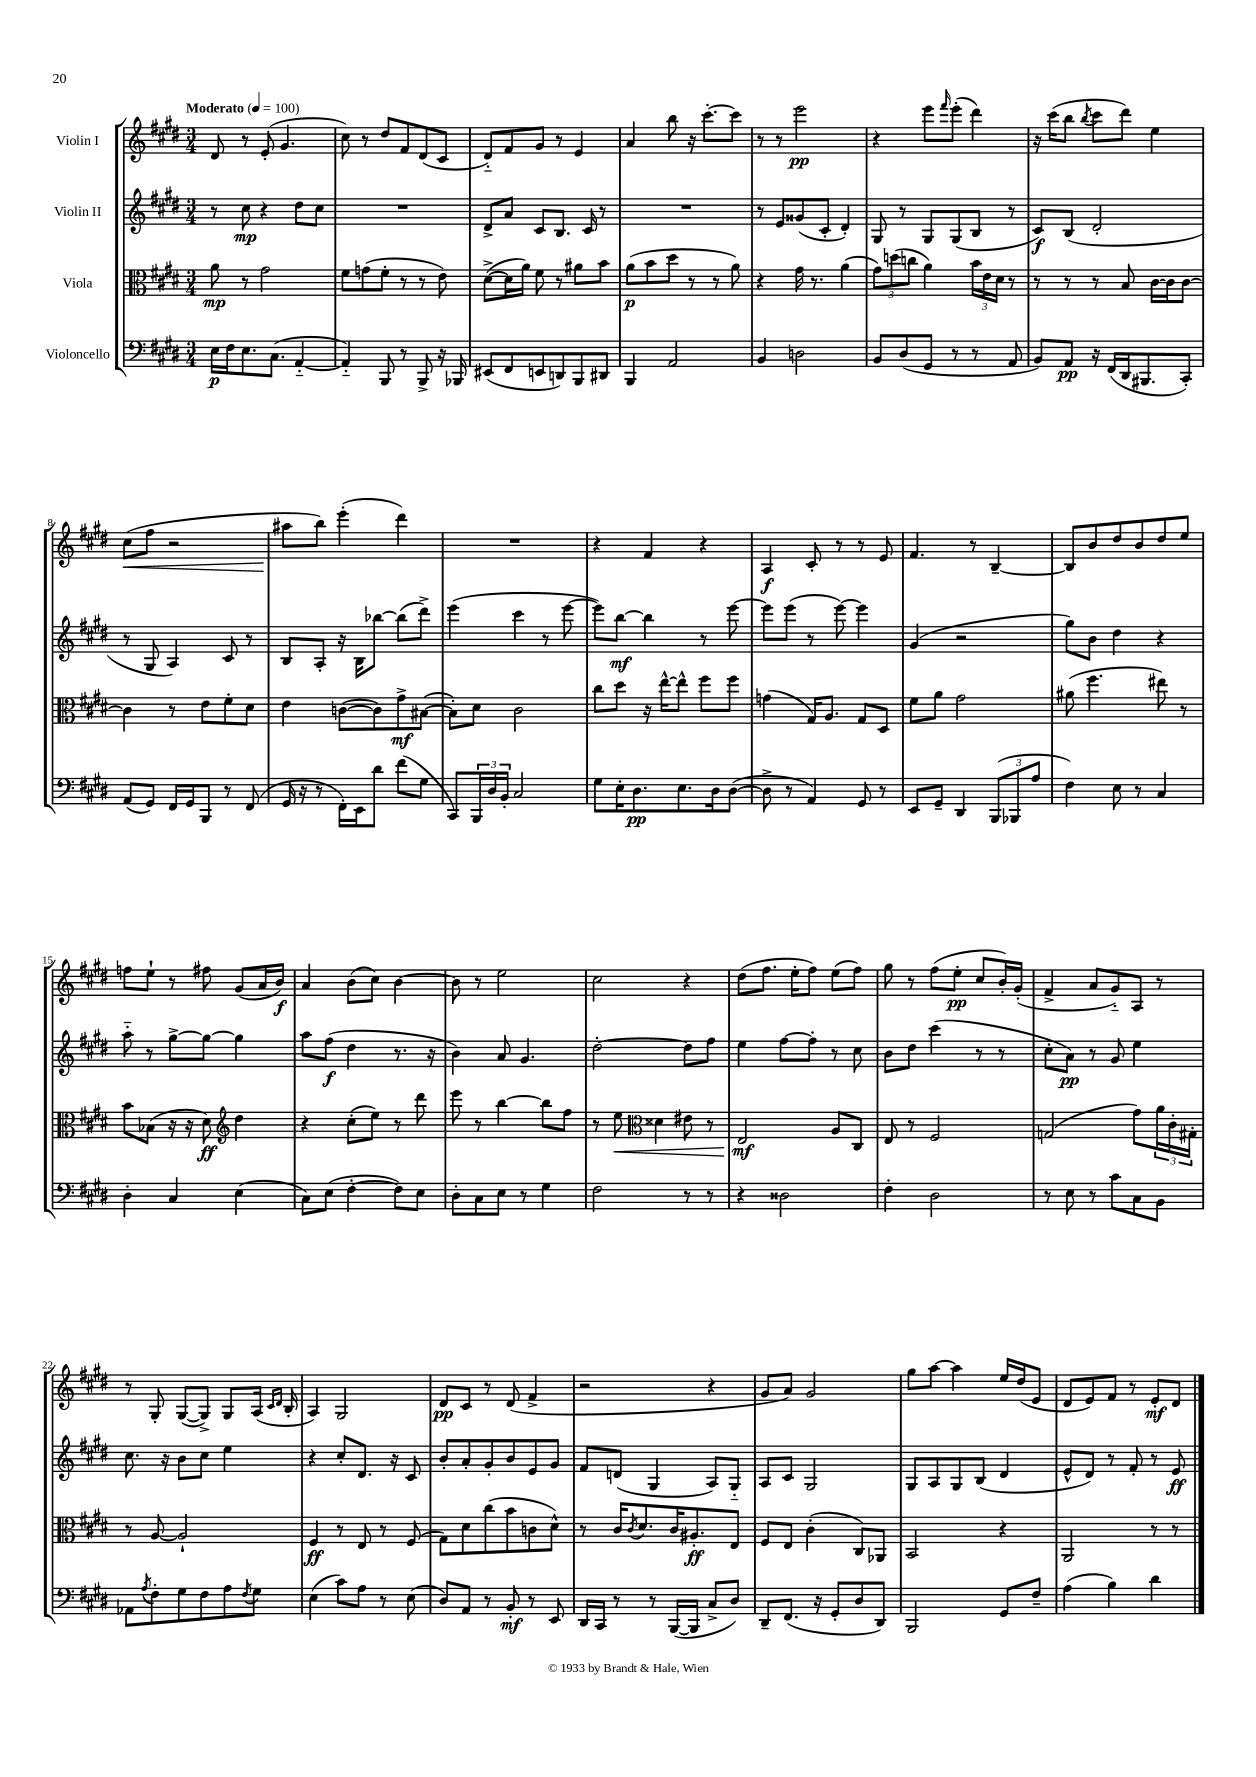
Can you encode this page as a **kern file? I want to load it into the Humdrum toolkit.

**kern	**kern	**kern	**kern
*staff4	*staff3	*staff2	*staff1
*clefF4	*clefC3	*clefG2	*clefG2
*k[f#c#g#d#]	*k[f#c#g#d#]	*k[f#c#g#d#]	*k[f#c#g#d#]
*M3/4	*M3/4	*M3/4	*M3/4
*MM100	*MM100	*MM100	*MM100
16E	8a	8r	8d#
16F#	.	.	.
8.E	8r	8cc#	8r
.	2g#	4r	(8e'
(8.C#	.	.	.
.	.	.	4.g#
[4AA'~	.	8dd#	.
.	.	8cc#	.
=	=	=	=
4AA'~])	8f#	2.r	8cc#)
.	(8g	.	8r
8BBB	8f#'	.	8dd#
8r	8r	.	8f#
8BBB^	8r	.	(8d#
16r	8e)	.	8c#
16BBB-	.	.	.
=	=	=	=
(8EE#	([8d#^	8d#^	8d#'~)
8FF#	16d#]	8a	8f#
.	16a)	.	.
8EE	8f#	8c#	8g#
8DD)	8r	8.B	8r
8BBB	8a#	.	4e
.	.	16c#	.
8DD#	8b	8r	.
=	=	=	=
4BBB	(8a	2.r	4a
.	8b	.	.
2AA	8dd#	.	8bb
.	8r	.	16r
.	.	.	[8.ccc#'
.	8r	.	.
.	8a)	.	8ccc#]
=	=	=	=
4BB	4r	8r	8r
.	.	8e	8r
2D	16g#	(8g##	2eee
.	8.r	.	.
.	.	8c#'	.
.	(4a	4d#')	.
=	=	=	=
8BB	12g#)	8G#	4r
.	(12dd	.	.
(8D#	.	8r	.
.	12cc	.	.
8GG#	4a)	8G#	8eee
.	.	.	16qqfff#
8r	.	(8G#	(8eee'
8r	24b	8B	4ddd#)
.	24e	.	.
.	24d#	.	.
8AA	8r	8r	.
=	=	=	=
8BB)	8r	8c#)	16r
.	.	.	(16ccc#
8AA	8r	(8B	8bb
.	.	.	8qbb
16r	8r	2d#'	8ccc#
(16FF#	.	.	.
16DD#	8B	.	8ddd#)
8.BBB#	.	.	.
.	[16c#	.	4ee
.	16c#]	.	.
8CC#')	[8c#	.	.
=	=	=	=
(8AA	4c#]	8r	(8cc#
8GG#)	.	8G#	8ff#
16FF#	8r	4A)	2r
16GG#	.	.	.
8BBB	8e	.	.
8r	8f#'	8c#	.
(8FF#	8d#	8r	.
=	=	=	=
16GG#	4e	8B	8aa#
16r	.	.	.
8r	.	8A'	8bb)
16FF#')	([8c	16r	(4eee'
16EE	.	16B	.
8d#	8c])	[8bb-	.
(8f#	8g#^	(8bb-]	4ddd#)
8G#	([8B#	8ddd#^)	.
=	=	=	=
8CC#)	8B#'])	(4eee	2.r
24BBB	8d#	.	.
24D#	.	.	.
24BB'	.	.	.
2C#	2c#	4ccc#	.
.	.	8r	.
.	.	[8eee	.
=	=	=	=
8G#	8cc#	8eee])	4r
16E'	8dd#	[8bb	.
8.D#	.	.	.
.	16r	4bb]	4f#
.	[16ee^^	.	.
8.E	8ee^^]	.	.
.	8ff#	8r	4r
16D#	.	.	.
([8D#	8ff#	[8eee	.
=	=	=	=
8D#^]	(4g	8eee]	4A
8r	.	(8eee	.
4AA)	16G#)	8r	8c#'
.	8.A	.	.
.	.	[8eee)	8r
8GG#	8G#	4eee]	8r
8r	8D#	.	8e
=	=	=	=
8EE	8f#	(4g#	4.f#
8GG#~	8a	.	.
4DD#	2g#	2r	.
.	.	.	8r
(12BBB	.	.	[4B~
12BBB-	.	.	.
12A	.	.	.
=	=	=	=
4F#)	(8a#	8gg#)	8B]
.	4.ff#	8b	8b
8E	.	4dd#	8dd#
8r	.	.	8b
4C#	8ee#)	4r	8dd#
.	8r	.	8ee
=	=	=	=
4D#'	8b	8aa'~	8ff
.	(8B-	8r	8ee`
4C#	16r	[8gg#^	8r
.	16r	.	.
.	8d#)	8gg#_	8ff#
*	*clefG2	*	*
(4E	4dd#	4gg#]	(8g#
.	.	.	16a
.	.	.	16b)
=	=	=	=
8C#)	4r	8aa	4a
(8E	.	(8ff#	.
[4F#'	(8cc#'	4dd#	(8b
.	8ee)	.	8cc#)
8F#])	8r	8.r	[4b
8E	8ddd#	.	.
.	.	16r	.
=	=	=	=
8D#'	8eee	4b)	8b]
8C#	8r	.	8r
8E	[4bb	8a	2ee
8r	.	4.g#	.
4G#	8bb]	.	.
.	8ff#	.	.
=	=	=	=
2F#	8r	[2dd#'	2cc#
.	8ee	.	.
*	*clefC3	*	*
.	4d##	.	.
8r	8e#	8dd#]	4r
8r	8r	8ff#	.
=	=	=	=
4r	2E	4ee	(8dd#
.	.	.	8.ff#
2D##	.	[8ff#	.
.	.	.	16ee'
.	.	8ff#']	8ff#)
.	8A	8r	(8ee
.	8C#	8cc#	8ff#)
=	=	=	=
4F#'	8E	8b	8gg#
.	8r	8dd#	8r
2D#	2F#	(4ccc#	(8ff#
.	.	.	8ee'
.	.	8r	8cc#
.	.	8r	16b')
.	.	.	(16g#'
=	=	=	=
8r	(2G	8cc#'	4f#^
8E	.	8a)	.
8r	.	8r	8a
8c#	.	8g#	8g#'~)
8C#	8g#)	4ee	8A
8BB	24a	.	8r
.	24c#'	.	.
.	24G#'	.	.
=	=	=	=
8AA-	8r	8.cc#	8r
8qA	.	.	.
8F#'	[8A	.	8G#'
.	.	16r	.
8G#	2A`]	8b	([8G#
8F#	.	8cc#	8G#^])
8A	.	4ee	8G#
8qF#	.	.	.
8G#	.	.	(16A
.	.	.	16qqc#
.	.	.	16qqd#
.	.	.	16B'
=	=	=	=
(4E	4F#	4r	4A)
8c#)	8r	8cc#'	2G#
8A	8E	8.d#	.
8r	8r	.	.
.	.	16r	.
(8E	(8F#	8c#	.
=	=	=	=
8D#)	8G#)	8b'	8d#
8AA	8d#	8a'	8c#
8r	(8cc#	8g#'	8r
8BB'	8b	8b	(8d#
8r	8c	8e	4f#^
8EE	8d#^^)	8g#	.
=	=	=	=
16DD#	8r	8f#	2r
16CC#	.	.	.
8r	16c#	(8d	.
.	8qc#	.	.
.	8.d#	.	.
8r	.	4G#	.
([16BBB	16c#	.	.
16BBB]	8.A#'	.	.
8C#^	.	8A)	4r
8D#)	8E	8G#'~	.
=	=	=	=
8DD#~	8F#	8A	8g#
(8.FF#	8E	8c#	8a)
.	(4c#'	2G#	2g#
16r	.	.	.
8GG#'	.	.	.
8D#	8C#)	.	.
8DD#)	8AA-	.	.
=	=	=	=
2BBB	2BB	8G#	8gg#
.	.	8A	[8aa
.	.	8G#	4aa]
.	.	(8B	.
8GG#	4r	4d#	16ee
.	.	.	(16dd#
8F#~	.	.	8e
=	=	=	=
(4A	2AA	8e^^	8d#
.	.	8d#)	8e)
4B)	.	8r	8f#
.	.	8f#'	8r
4d#	8r	8r	8e'
.	8r	8e	8d#
==	==	==	==
*-	*-	*-	*-
